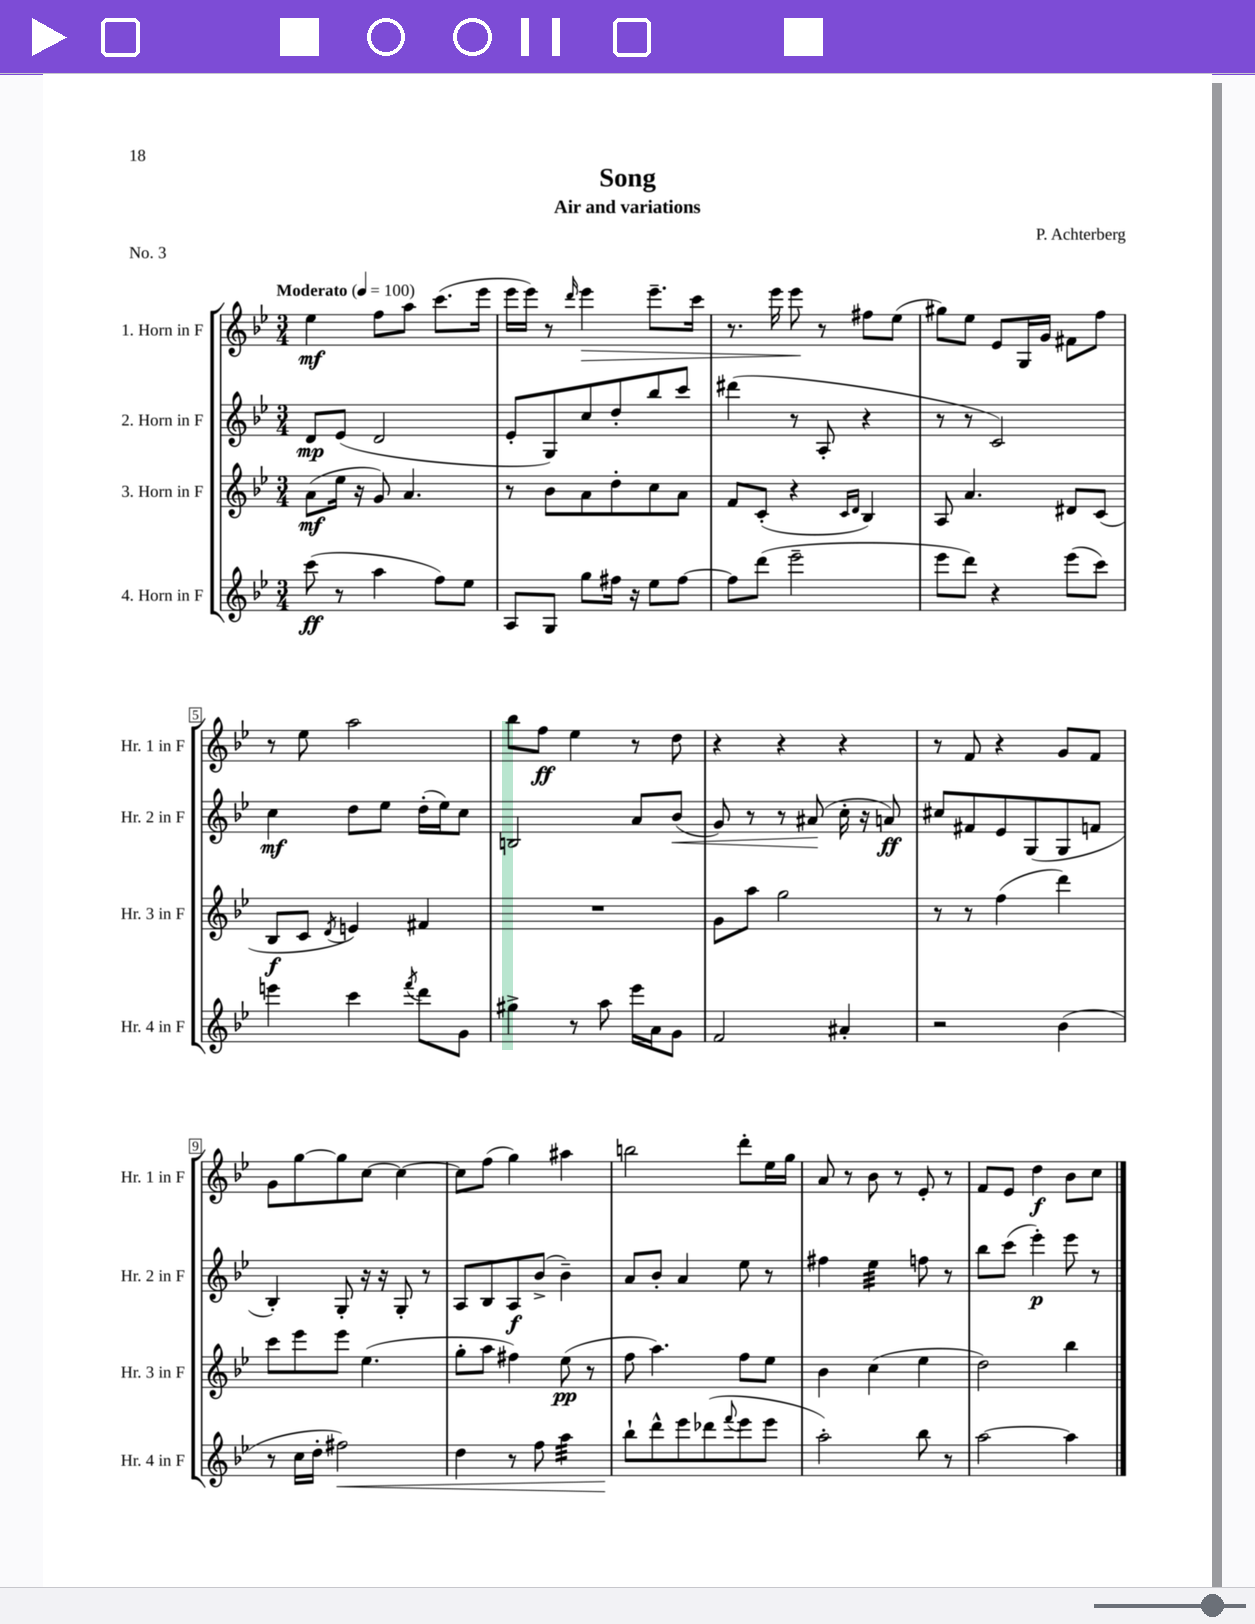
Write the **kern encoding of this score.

**kern	**kern	**kern	**kern
*staff4	*staff3	*staff2	*staff1
*clefG2	*clefG2	*clefG2	*clefG2
*k[b-e-]	*k[b-e-]	*k[b-e-]	*k[b-e-]
*M3/4	*M3/4	*M3/4	*M3/4
*MM100	*MM100	*MM100	*MM100
(8ccc	(8a	8d	4ee-
8r	16ee-	(8e-	.
.	16r	.	.
4aa	8g)	2d	8ff
.	4.a	.	8aa
8ff)	.	.	(8.ccc
8ee-	.	.	.
.	.	.	16eee-
=	=	=	=
8A	8r	8e-'	16eee-
.	.	.	16eee-)
8G	8b-	8G)	8r
.	.	.	16qqddd
8gg	8a	8cc	4eee-
16ff#	8dd'	8dd'	.
16r	.	.	.
8ee-	8cc	8bb-	8.eee-~
[8ff#	8a	8ccc	.
.	.	.	16ccc
=	=	=	=
8ff#]	8f	(4ddd#	8.r
(8ddd	(8c'	.	.
.	.	.	16eee-
2eee-~	4r	8r	8eee-
.	.	8A'	8r
.	16qqc	.	.
.	16qqd	.	.
.	4B-)	4r	8ff#
.	.	.	(8ee-
=	=	=	=
8eee-	8A	8r	8gg#)
8ddd)	4.a	8r	8ee-
4r	.	2c)	8e-
.	.	.	16G
.	.	.	16g
(8eee-	8d#	.	8f#
8ccc)	(8c	.	8ff
=	=	=	=
4eee	8B-	4cc	8r
.	8c	.	8ee-
.	8qd	.	.
4ccc	4e)	8dd	2aa
.	.	8ee-	.
8qfff	.	.	.
8ddd	4f#	(16dd'	.
.	.	16ee-)	.
8g	.	8cc	.
=	=	=	=
4gg#^	2.r	2B	8bb-
.	.	.	8ff
8r	.	.	4ee-
8aa	.	.	.
16eee-	.	8a	8r
16a	.	.	.
8g	.	(8b-	8dd
=	=	=	=
2f	8g	8g)	4r
.	8aa	8r	.
.	2gg	8r	4r
.	.	(8a#	.
4a#'	.	16cc'	4r
.	.	16r	.
.	.	8a)	.
=	=	=	=
2r	8r	8cc#	8r
.	8r	8f#	8f
.	(4ff	8e-	4r
.	.	(8G	.
(4b-	4ddd)	8G	8g
.	.	8f	8f
=	=	=	=
8r	8ccc	4B-')	8g
16cc	8eee-	.	[8gg
16dd'	.	.	.
2ff#)	8eee-	8G'	8gg]
.	(4.ee-	16r	[8cc
.	.	16r	.
.	.	8G'	4cc_
.	.	8r	.
=	=	=	=
4dd	8gg'	8A	8cc]
.	8aa	8B-	(8ff
8r	4ff#)	8A	4gg)
8ff	.	(8b-^	.
4aa	(8ee-	4b-~)	4aa#
.	8r	.	.
=	=	=	=
8bb-`	8ff	8a	2bb
8ddd^^	4.aa)	8b-'	.
8eee-	.	4a	.
(8ddd-	.	.	.
8qqfff	.	.	.
8eee-	8ff	8ee-	8ddd'
8eee-	8ee-	8r	16ee-
.	.	.	16gg
=	=	=	=
2aa')	4b-	4ff#	8a
.	.	.	8r
.	(4cc	4ee-	8b-
.	.	.	8r
8bb-	4ee-	8ff	8e-'
8r	.	8r	8r
=	=	=	=
[2aa	2dd)	8bb-	8f
.	.	(8ccc	8e-
.	.	4eee-')	4dd
4aa]	4bb-	8eee-	8b-
.	.	8r	8cc
==	==	==	==
*-	*-	*-	*-
